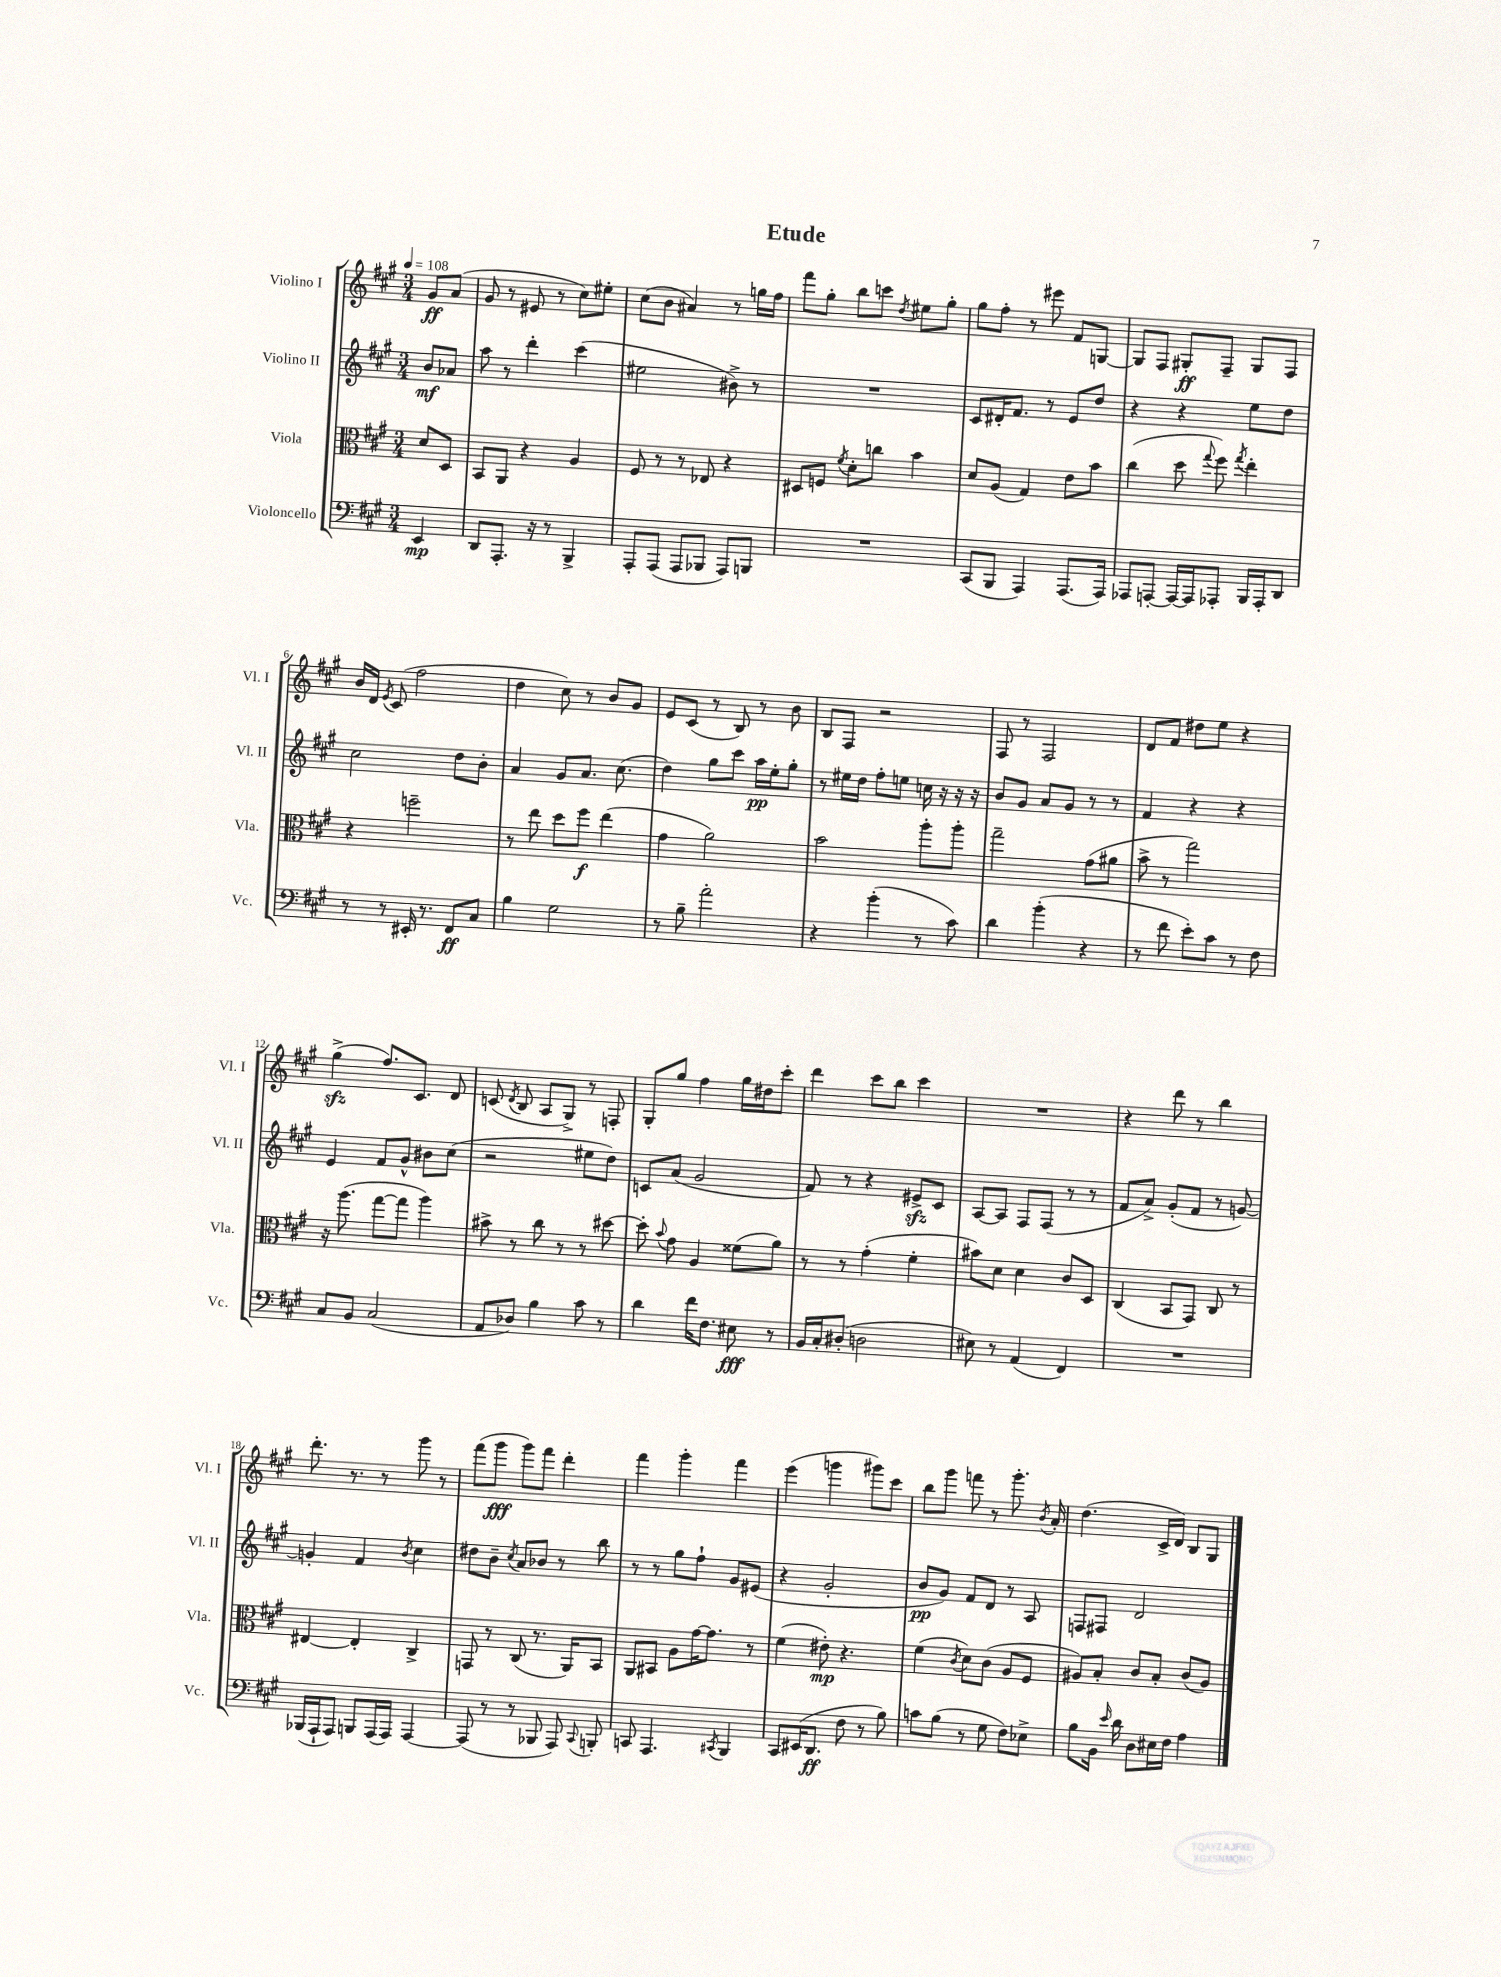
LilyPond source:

\header { title = "Etude" }
<<
\new StaffGroup <<
\new Staff = "s0" \with { instrumentName = "Violino I" shortInstrumentName = "Vl. I" } {
    \clef treble \key a \major \numericTimeSignature \time 3/4 \partial 4 \tempo 4 = 108
    \autoBeamOff gis'8[\ff a'8]( |
    gis'8 r8 eis'8 r8 cis''8[) eis''8]-. |
    cis''8[( b'8] ais'4) r8 g''16[ fis''16] |
    fis'''8[ gis''8]-. b''8[ c'''8] \acciaccatura { d''8 } eis''8[ gis''8]-. |
    gis''8[ fis''8]-. r8 eis'''8 fis'8[ g8]~ |
    g8[ fis8] gis8[-.\ff fis8]-- gis8[ fis8] |
    b'16[ d'16] \acciaccatura { e'8 } cis'8( fis''2 |
    d''4 cis''8) r8 b'8[ gis'8] |
    e'8[ cis'8]( r8 b8) r8 b'8 |
    b8[ fis8] r2 |
    fis8 r8 fis2 |
    d'8[ fis'8] dis''8[ e''8] r4 |
    gis''4->\sfz( fis''8.[) cis'8.] d'8 |
    c'8( \acciaccatura { d'8 } b8 a8[ gis8]->) r8 f8-. |
    gis8[-. gis''8] fis''4 gis''16[ dis''16 cis'''8]-. |
    d'''4 cis'''8[ b''8] cis'''4 |
    R2. |
    r4 d'''8 r8 b''4 |
    d'''8.-. r8. r8 gis'''8 r8 |
    fis'''8[( gis'''8]\fff gis'''8[) fis'''8] d'''4-. |
    fis'''4 gis'''4-. fis'''4 |
    e'''4( g'''4 gis'''8[) cis'''8] |
    b''8[ gis'''8] f'''8 r8 gis'''8.-. \acciaccatura { b'8 } a'16-. |
    d''4.( cis'16[-> d'16]) b8[ gis8] \bar "|." |
}
\new Staff = "s1" \with { instrumentName = "Violino II" shortInstrumentName = "Vl. II" } {
    \clef treble \key a \major \numericTimeSignature \time 3/4 \partial 4
    \autoBeamOff b'8[\mf aes'8] |
    a''8 r8 d'''4-. cis'''4( |
    eis''2 bis'8->) r8 |
    R2. |
    cis'8[ dis'16-. fis'8.] r8 e'8[ d''8] |
    r4 r4 e''8[ d''8] |
    cis''2 d''8[ b'8]-. |
    a'4 gis'8[ a'8.] cis''8.( |
    d''4) gis''8[ cis'''8] a''16[\pp e''16-. gis''8]-. |
    r8 eis''16[ d''16] fis''8[-. e''8] c''16 r16 r16 r16 |
    b'8[ gis'8] a'8[ gis'8] r8 r8 |
    fis'4 r4 r4 |
    e'4 fis'8[ gis'8]-^ bis'8[ cis''8]( |
    r2 eis''8[ d''8]) |
    c'8[ a'8]( gis'2 |
    fis'8) r8 r4 eis'8[->\sfz cis'8] |
    a8[~ a8] fis8[ fis8]( r8 r8 |
    fis'8[ a'8]->) gis'8[-.( fis'8] r8 g'8~) |
    g'4-. fis'4 \acciaccatura { b'8 } cis''4 |
    dis''8[ b'8]-- \acciaccatura { cis''8 } a'8[ bes'8] r8 b''8 |
    r8 r8 gis''8[ fis''8]-! gis'8[ eis'8]( |
    r4 gis'2-. |
    b'8[\pp gis'8]) fis'8[ d'8] r8 a8 |
    f8[ fis8] d'2 \bar "|." |
}
\new Staff = "s2" \with { instrumentName = "Viola" shortInstrumentName = "Vla." } {
    \clef alto \key a \major \numericTimeSignature \time 3/4 \partial 4
    \autoBeamOff d'8[ d8] |
    b,8[ a,8] r4 a4 |
    fis8 r8 r8 ees8 r4 |
    dis8[ f8] \acciaccatura { fis'8 } d'8[-. c''8] b'4 |
    d'8[ a8]( gis4) e'8[ b'8] |
    cis''4( d''8 \appoggiatura { gis''8 } fis''8) \acciaccatura { gis''8 } e''4-. |
    r4 f''2-- |
    r8 e''8 d''8[ fis''8]\f e''4( |
    gis'4 a'2) |
    b'2 a''8[-. a''8]-. |
    gis''2-- gis'8[( ais'8] |
    b'8-> r8 gis''2) |
    r16 a''8.( gis''8[~ gis''8] a''4) |
    bis'8-> r8 cis''8 r8 r8 dis''8~ |
    dis''8-. \appoggiatura { b'8 } gis'8 a4 fisis'8[( a'8]) |
    r8 r8 gis'4-.( fis'4-. |
    bis'8[) d'8] d'4 cis'8[ d8] |
    cis4( b,8[ gis,8]) cis8 r8 |
    eis4~ eis4-. cis4-> |
    g,8 r8 cis8( r8. a,16[) b,8] |
    a,8[ bis,8] a8[ gis'16~ gis'8.] r8 |
    fis'4( eis'8-.\mp) r4. |
    fis'4( \acciaccatura { cis'8 } d'8[) cis'8]( a8[ fis8] |
    ais8[) b8]-. cis'8[ b8]-. cis'8[( ais8]) \bar "|." |
}
\new Staff = "s3" \with { instrumentName = "Violoncello" shortInstrumentName = "Vc." } {
    \clef bass \key a \major \numericTimeSignature \time 3/4 \partial 4
    \autoBeamOff e,4\mp |
    d,8[ a,,8.]-. r16 r8 b,,4-> |
    a,,8[-. a,,8]( a,,8[ bes,,8] a,,8[) b,,8] |
    R2. |
    cis,8[( b,,8] a,,4) a,,8.[( a,,16]) |
    aes,,8[ a,,8]~-. a,,16[~ a,,16 aes,,8]-. b,,16[ aes,,16-. d,8] |
    r8 r8 eis,16-. r8. fis,8[\ff cis8] |
    b4 gis2 |
    r8 b8-- a'2-. |
    r4 b'4-.( r8 cis'8) |
    d'4 b'4-.( r4 |
    r8 fis'8 e'8[-.) cis'8] r8 fis8 |
    cis8[ b,8] cis2( |
    a,8[ des8]) b4 cis'8 r8 |
    d'4 fis'16[ fis8.] eis8\fff r8 |
    b,16[ cis16-. dis8]-.( d2 |
    eis8) r8 a,4( fis,4) |
    R2. |
    bes,,16[( a,,16-! a,,8]) b,,8[ a,,16( a,,16]) a,,4~ |
    a,,8( r8 r8 bes,,8 a,,8) \appoggiatura { cis,8 } b,,8-. |
    c,8 a,,4. \acciaccatura { cis,8 } b,,4 |
    cis,8[ eis,16( d,8.]\ff fis8 r8 b8) |
    c'8[ b8]( r8 gis8 fis8[) ees8]-> |
    b8[ b,16] \grace { e'16 } d'16 d8[ eis16 fis16] a4 \bar "|." |
}
>>
>>
